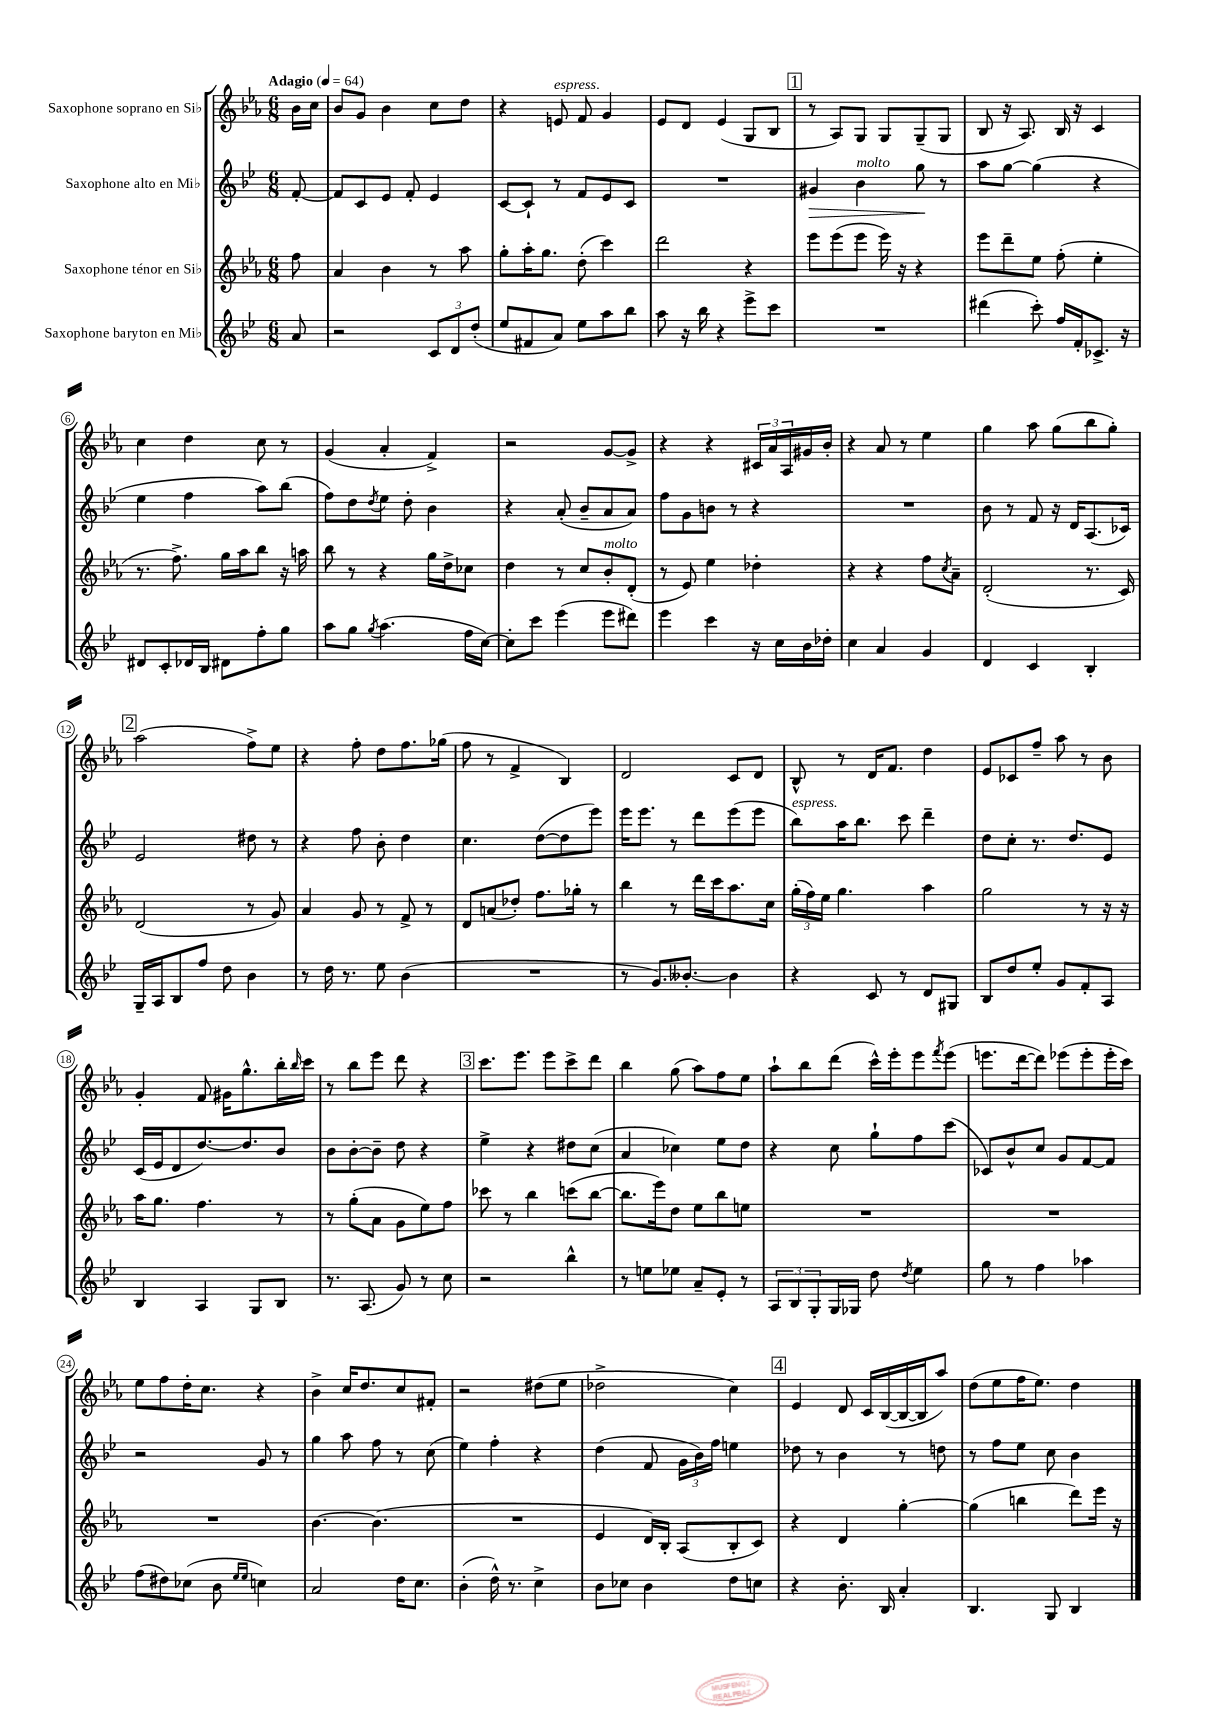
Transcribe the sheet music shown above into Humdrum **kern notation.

**kern	**kern	**kern	**dynam	**kern
*part4	*part3	*part2	*part2	*part1
*staff4	*staff3	*staff2	*staff2	*staff1
*I"Saxophone baryton en Mi♭	*I"Saxophone ténor en Si♭	*I"Saxophone alto en Mi♭	*	*I"Saxophone soprano en Si♭
*clefG2	*clefG2	*clefG2	*	*clefG2
*k[b-e-]	*k[b-e-a-]	*k[b-e-]	*	*k[b-e-a-]
*M6/8	*M6/8	*M6/8	*	*M6/8
*MM64	*MM64	*MM64	*	*MM64
=	=	=	=	=
!	!	!	!	!LO:TX:a:B:t=Adagio
8a/	8ff\	[8f'/	.	16b-\LL
.	.	.	.	16cc\JJ
=1	=1	=1	=1	=1
2r	4a-/	8f/L]	.	8b-/L
.	.	8c/	.	8g/J
.	4b-\	8e-/J	.	4b-\
.	.	8f'/	.	.
12c/L	8r	4e-/	.	8cc\L
12d/	.	.	.	.
.	8aa-\	.	.	8dd\J
(12dd'/J	.	.	.	.
=2	=2	=2	=2	=2
8ee-/L	8gg'\L	[8c/L	.	4r
8f#X/	16aa-'\K	8c`/J]	.	.
.	8.gg\J	.	.	.
!	!	!	!	!LO:TX:a:i:t=espress.
8a/J)	.	8r	.	8en/
8ee-\L	(8dd'\	8f/L	.	8f/
8aa\	4ccc\)	8e-/	.	4g/
8bb-\J	.	8c/J	.	.
=3	=3	=3	=3	=3
8aa\	2ddd\	2.r	.	8e-/L
16r	.	.	.	8d/J
16bb-\	.	.	.	.
4r	.	.	.	(4e-/
8eee-^\L	4r	.	.	8G/L
8ccc\J	.	.	.	8B-/J
!!LO:REH:place=s1:t=1
=4	=4	=4	=4	=4
!	!	!	!LO:HP:b	!
2.r	8eee-\L	4g#X/	>	8r
.	(8eee-\	.	.	8A-/L)
!	!	!LO:TX:a:i:t=molto	!	!
.	8eee-\J	4b-\	.	8G/J
.	16eee-\)	.	.	8G/L
.	16r	.	.	.
.	4r	8gg\	.	(8G~/
.	.	8r	]	8G/J
=5	=5	=5	=5	=5
(4ddd#X\	8eee-\L	8aa\L	.	8B-/
.	8ddd~\	[8gg\J	.	16r
.	.	.	.	8.A-/)
8ccc'\)	8ee-\J	(4gg\]	.	.
16ff/LL	(8ff'\	.	.	16B-/
16f'/J	.	.	.	16r
8.c-X^/J	4ee-'\	4r	.	4c/
16r	.	.	.	.
!!LO:LB:g=z
=6	=6	=6	=6	=6
8d#X/L	8.r	4ee-\	.	4cc\
8c'/	.	.	.	.
.	8.ff^\)	.	.	.
16d-X/L	.	4ff\	.	4dd\
16B-/JJ	.	.	.	.
8d#X\L	16gg\LL	.	.	.
.	16aa-\J	.	.	.
8ff'\	8bb-\J	8aa\L)	.	8cc\
8gg\J	16r	(8bb-\J	.	8r
.	16aan\	.	.	.
=7	=7	=7	=7	=7
8aa\L	8bb-\	8ff\L)	.	(4g/
8gg\J	8r	8dd\	.	.
8qgg/	.	8qdd/	.	.
(4.aa\	4r	8ee-\J	.	4a-'/
.	.	8dd'\	.	.
.	16gg\LL	4b-\	.	4f^/)
.	16dd^\J	.	.	.
16ff\LL	8cc-X\J	.	.	.
[16cc\JJ)	.	.	.	.
=8	=8	=8	=8	=8
8cc'\L]	4dd\	4r	.	2r
8ccc\J	.	.	.	.
(4eee-\	8r	(8a'/	.	.
.	8cc/L	8b-~/L	.	.
!	!LO:TX:a:i:t=molto	!	!	!
8eee-\L	8b-'/	8a/	.	[8g/L
8ddd#X\J)	(8d'/J	8a/J)	.	8g^/J]
=9	=9	=9	=9	=9
4eee-\	8r	8ff\L	.	4r
.	8e-/)	8g\	.	.
4ccc\	4ee-\	8bn\J	.	4r
.	.	8r	.	.
16r	4dd-X'\	4r	.	24c#X/LL
.	.	.	.	24a-/
16cc\LL	.	.	.	.
.	.	.	.	24A-/
16b-\	.	.	.	16g#X/
16dd-X'\JJ	.	.	.	16b-'/JJ
=10	=10	=10	=10	=10
4cc\	4r	2.r	.	4r
4a/	4r	.	.	8a-/
.	.	.	.	8r
4g/	8ff\L	.	.	4ee-\
.	8qcc/	.	.	.
.	8a-~\J	.	.	.
=11	=11	=11	=11	=11
4d/	(2d'/	8b-\	.	4gg\
.	.	8r	.	.
4c/	.	8f/	.	8aa-\
.	.	16r	.	(8gg\L
.	.	16d/KL	.	.
4B-'/	8.r	(8.A/	.	8bb-\
.	.	.	.	8gg'\J)
.	16c/)	16c-X/Jk)	.	.
!!LO:LB:g=z
!!LO:REH:place=s1:t=2
=12	=12	=12	=12	=12
16G~/LL	(2d/	2e-/	.	(2aa-\
16A/J	.	.	.	.
8B-/	.	.	.	.
8ff/J	.	.	.	.
8dd\	.	.	.	.
4b-\	8r	8dd#X\	.	8ff^\L)
.	8g/)	8r	.	8ee-\J
=13	=13	=13	=13	=13
8r	4a-/	4r	.	4r
16dd\	.	.	.	.
8.r	.	.	.	.
.	8g/	8ff\	.	8ff'\
8ee-\	8r	8b-'\	.	8dd\L
(4b-\	8f^/	4dd\	.	8.ff\
.	8r	.	.	.
.	.	.	.	(16gg-X\Jk
=14	=14	=14	=14	=14
2.r	8d/L	4.cc\	.	8ff\
.	(8an/	.	.	8r
.	8dd-X'/J)	.	.	4f^/
.	8.ff\L	([8dd\L	.	.
.	.	8dd\]	.	4B-/)
.	16gg-X'\Jk	.	.	.
.	8r	8eee-\J)	.	.
=15	=15	=15	=15	=15
8r	4bb-\	16eee-\KL	.	2d/
.	.	8.eee-\J	.	.
8.g/L)	.	.	.	.
.	8r	8r	.	.
[8.b--X'/J	.	.	.	.
.	16ddd\LL	8ddd\L	.	.
.	16ccc\J	.	.	.
4b--\]	8.aa-\	(8eee-\	.	8c/L
.	.	8eee-\J	.	8d/J
.	16cc\Jk	.	.	.
=16	=16	=16	=16	=16
!	!	!LO:TX:a:i:t=espress.	!	!
4r	(24gg'\LL	8bb-\L)	.	8B-^^/
.	24ff\)	.	.	.
.	24ee-\JJ	.	.	.
.	4.gg\	16aa\K	.	8r
.	.	8.bb-\J	.	.
8c/	.	.	.	16d/KL
.	.	.	.	8.f/J
8r	.	8ccc\	.	.
8d/L	4aa-\	4ddd~\	.	4dd\
8G#X/J	.	.	.	.
=17	=17	=17	=17	=17
8B-/L	2gg\	8dd\L	.	8e-/L
8dd/	.	8cc'\J	.	8c-X/
8ee-'/J	.	8.r	.	8ff~/J
8g/L	.	.	.	8aa-\
.	.	8.dd/L	.	.
8f'/	8r	.	.	8r
8A/J	16r	8e-/J	.	8b-\
.	16r	.	.	.
!!LO:LB:g=z
=18	=18	=18	=18	=18
4B-/	16aa-\KL	(16c/LL	.	4g'/
.	8.gg\J	16e-/J	.	.
.	.	8d/	.	.
4A/	4.ff\	[8.dd/)	.	8f/
.	.	.	.	16g#X\KL
.	.	8.dd/]	.	8.gg^^\
8G/L	.	.	.	.
8B-/J	8r	8b-/J	.	16bb-'\L
.	.	.	.	16qqbb-/
.	.	.	.	16ccc\JJ
=19	=19	=19	=19	=19
8.r	8r	8b-\L	.	8r
.	(8gg'\L	[8b-'\	.	8bb-\L
(8.A/	.	.	.	.
.	8a-\J	8b-~\J]	.	8eee-\J
8g/)	8g\L	8dd\	.	8ddd\
8r	8ee-\)	4r	.	4r
8cc\	8ff\J	.	.	.
!!LO:REH:place=s1:t=3
=20	=20	=20	=20	=20
2r	8ccc-X\	4ee-^\	.	8.ccc\L
.	8r	.	.	.
.	.	.	.	8.eee-\J
.	4bb-\	4r	.	.
.	.	.	.	8eee-\L
4bb-^^\	(8cccn\L	8dd#X\L	.	8ccc^\
.	[8bb-\J	(8cc\J	.	8ddd\J
=21	=21	=21	=21	=21
8r	8.bb-\L]	4a/	.	4bb-\
8een\L	.	.	.	.
.	16eee-\k)	.	.	.
8ee-X\J	8dd\J	4cc-X\)	.	(8gg\
8a~/L	8ee-\L	.	.	8aa-\L)
8e-'/J	8bb-\	8ee-\L	.	8ff\
8r	8een\J	8dd\J	.	8ee-\J
=22	=22	=22	=22	=22
12A/L	2.r	4r	.	8aa-`\L
12B-/	.	.	.	.
.	.	.	.	8bb-\
12G'/	.	.	.	.
16G/L	.	8cc\	.	(8ddd\J
16G-X/JJ	.	.	.	.
8dd\	.	8gg`\L	.	16ccc^^\LL)
.	.	.	.	16eee-'\J
8qdd/	.	.	.	.
4ee-\	.	8ff\	.	8eee-\
.	.	.	.	8qfff/
.	.	(8ccc\J	.	(8eee-\J
=23	=23	=23	=23	=23
8gg\	2.r	8c-X/L)	.	8.eeen\L
8r	.	8b-^^/	.	.
.	.	.	.	[16ddd\k
4ff\	.	8cc/J	.	8ddd\J])
.	.	8g/L	.	(8eee-X\L
4aa-X\	.	[8f/	.	8eee-'\
.	.	8f/J]	.	16eee-'\L
.	.	.	.	16ccc\JJ)
!!LO:LB:g=z
=24	=24	=24	=24	=24
(8ff\L	2.r	2r	.	8ee-\L
8dd#X\)	.	.	.	8ff\
(8cc-X\J	.	.	.	16dd'\K
.	.	.	.	8.cc\J
8b-\	.	.	.	.
16qqee-/LL	.	.	.	.
16qqee-/JJ	.	.	.	.
4ccn\)	.	8g/	.	4r
.	.	8r	.	.
=25	=25	=25	=25	=25
2a/	[4.b-\	4gg\	.	4b-^\
.	.	8aa\	.	16cc/KL
.	.	.	.	8.dd/
.	(4.b-\]	8ff\	.	.
16dd\KL	.	8r	.	8cc/
8.cc\J	.	.	.	.
.	.	(8cc\	.	8f#X'/J
=26	=26	=26	=26	=26
(4b-'\	2.r	4ee-\)	.	2r
16dd^^\)	.	4ff'\	.	.
8.r	.	.	.	.
4cc^\	.	4r	.	(8dd#X\L
.	.	.	.	8ee-\J
=27	=27	=27	=27	=27
8b-\L	4e-/	(4dd\	.	2dd-X^\
8cc-X\J	.	.	.	.
4b-\	16d/LL)	8f/	.	.
.	16B-'/JJ	.	.	.
.	(8A-/L	24g\LL	.	.
.	.	24b-\)	.	.
.	.	24ff\JJ	.	.
8dd\L	8B-'/	4een\	.	4cc\)
8ccn\J	8c/J)	.	.	.
!!LO:REH:place=s1:t=4
=28	=28	=28	=28	=28
4r	4r	8dd-X\	.	4e-/
.	.	8r	.	.
8.b-'\	4d/	4b-\	.	8d/
.	.	.	.	16c/LL
16B-/	.	.	.	([16B-/
4a'/	[4gg'\	8r	.	16B-/_
.	.	.	.	16B-/J]
.	.	8ddn\	.	8aa-/J)
=29	=29	=29	=29	=29
4.B-/	(4gg\]	8r	.	(8dd\L
.	.	8ff\L	.	8ee-\
.	4bbn\	8ee-\J	.	16ff\K
.	.	.	.	8.ee-\J)
8G/	.	8cc\	.	.
4B-/	8ddd\L)	4b-\	.	4dd\
.	16eee-\Jk	.	.	.
.	16r	.	.	.
==	==	==	==	==
*-	*-	*-	*-	*-
